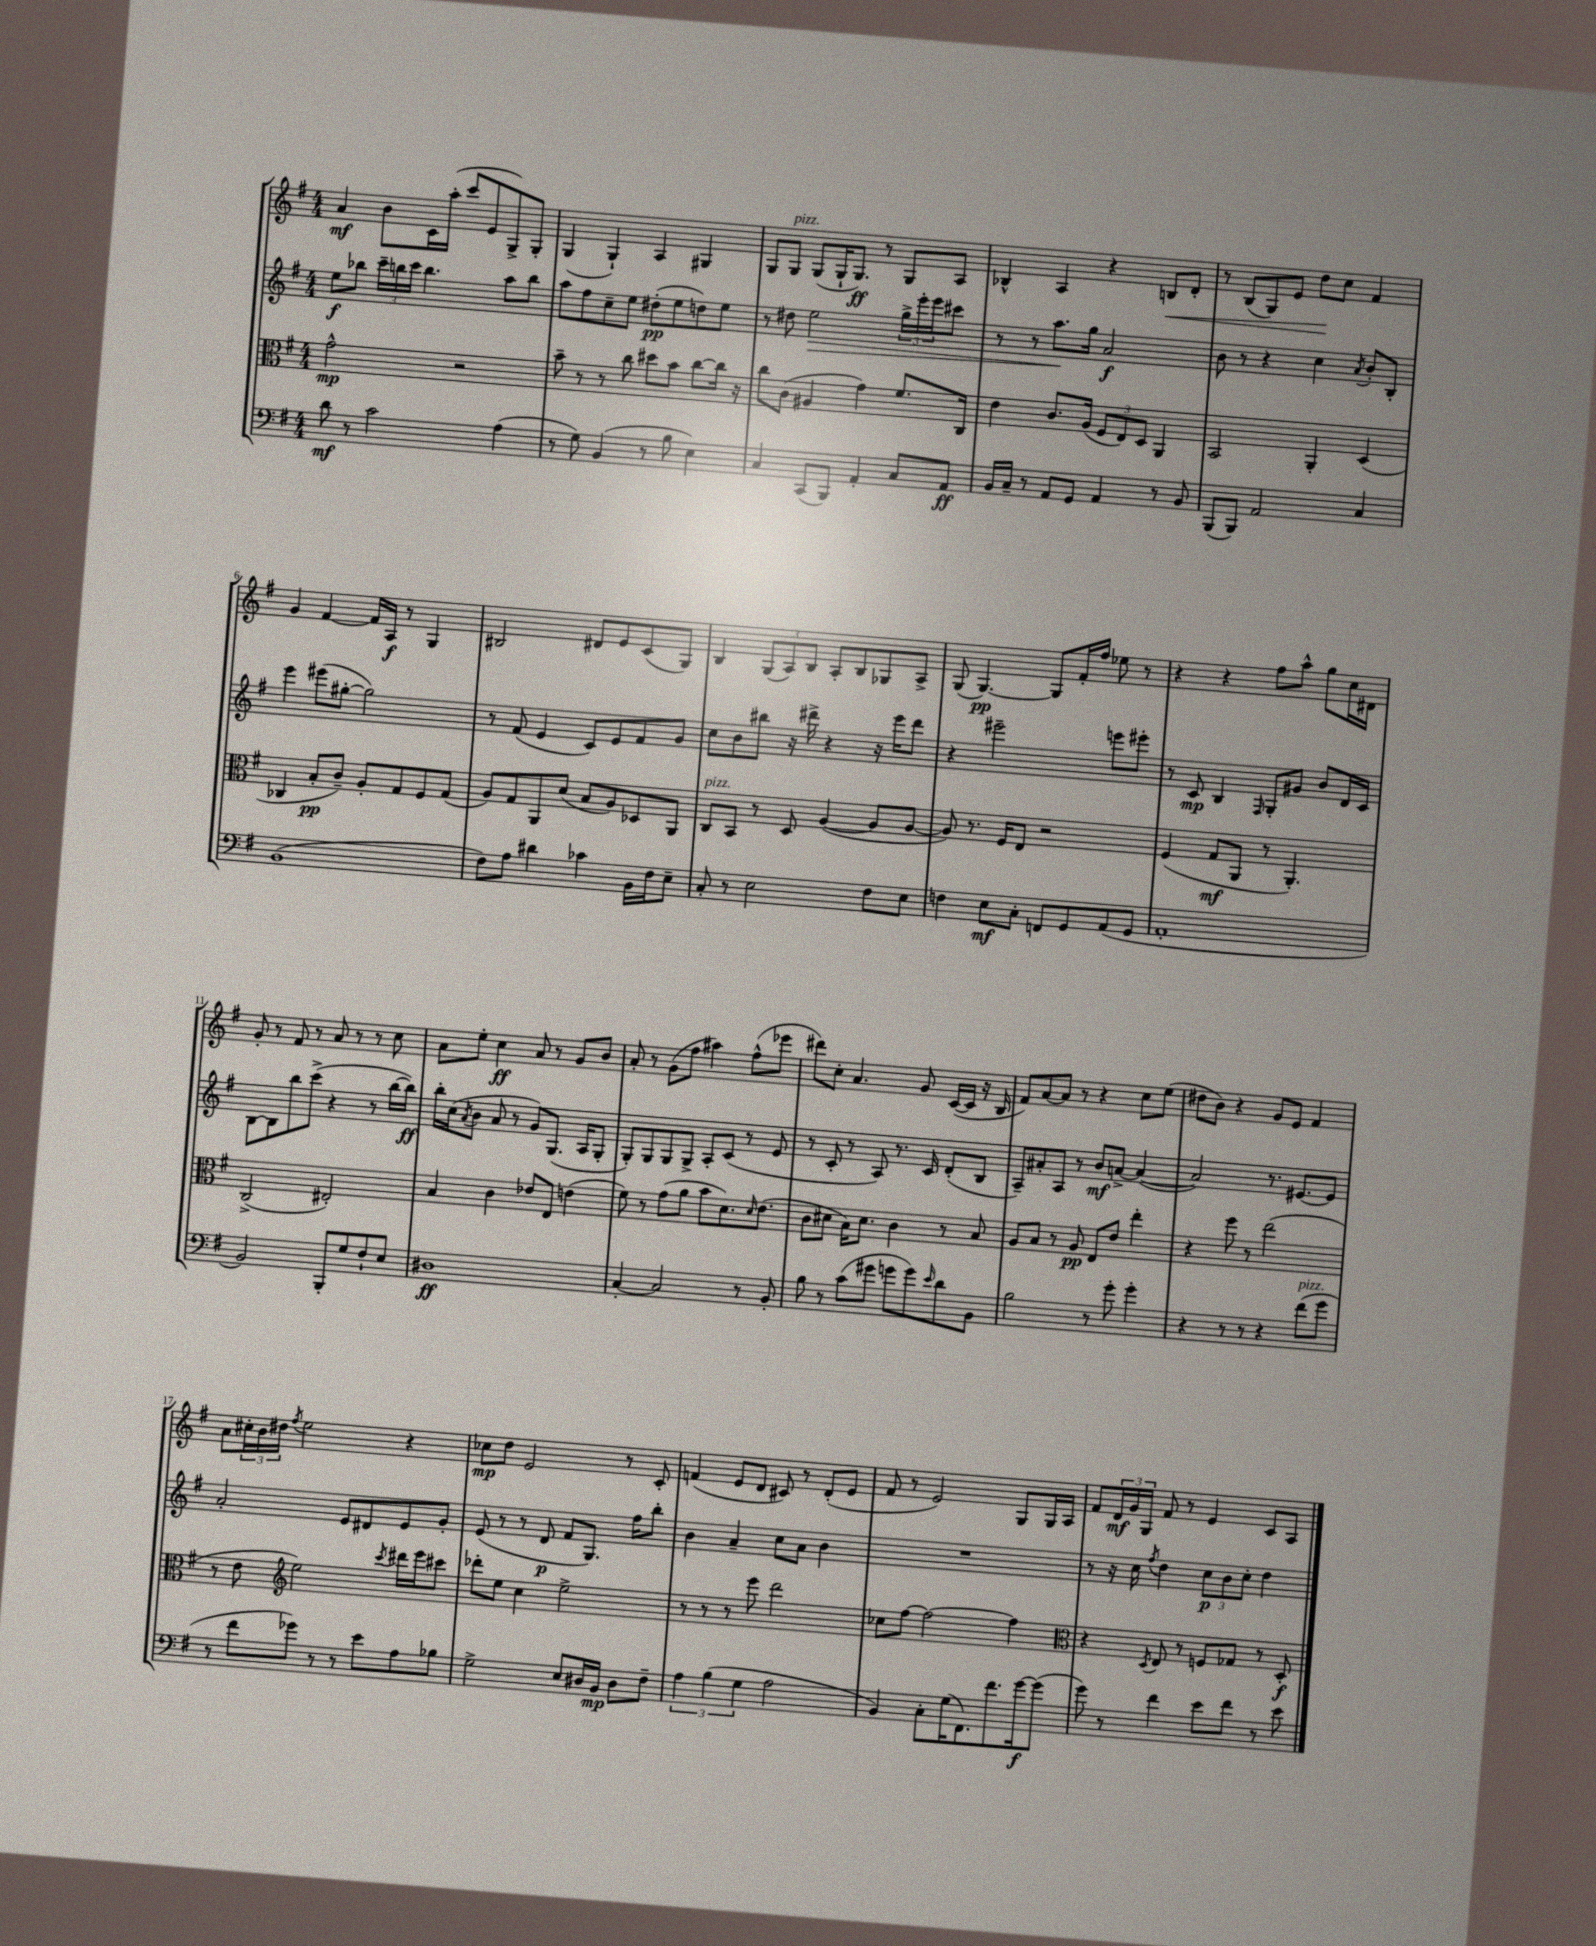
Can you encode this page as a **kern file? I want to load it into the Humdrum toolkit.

**kern	**kern	**kern	**kern
*staff4	*staff3	*staff2	*staff1
*clefF4	*clefC3	*clefG2	*clefG2
*k[f#]	*k[f#]	*k[f#]	*k[f#]
*M4/4	*M4/4	*M4/4	*M4/4
8d	2g^^	8ee	4a
8r	.	8bb-	.
2c	.	24ccc~	8b
.	.	24bb	.
.	.	24ccc	.
.	.	4.bb	16c
.	.	.	(16aa'
.	2r	.	8ccc
.	.	.	8e
(4A	.	8aa	8G^)
.	.	8bb	8G'
=	=	=	=
8r	8b~	8aa	(4G
8G)	8r	8ff#	.
(4BB	8r	8cc~	4G`)
.	8cc	8ee	.
8r	8dd#	(8dd#'	4A
8B	8b	8ee	.
4E)	[8cc	8dd)	4G#
.	16cc]	8ee	.
.	16r	.	.
=	=	=	=
4C	8cc	8r	8G
.	(8c	8dd#	8G
(8CC	4A#	2ee	(8G
8BBB)	.	.	16G`
.	.	.	8.G)
4AA'	4g)	.	.
.	.	.	8r
8C	8.f#	24gg^	8G
.	.	24eee'	.
.	.	24eee	.
8AA	.	8ccc#	8A
.	16C	.	.
=	=	=	=
16BB	4e	8r	4B-^^
16C~	.	.	.
8r	.	8r	.
8AA	8.c	8.aa	4A
8GG	.	.	.
.	(16A	16gg	.
4AA	12F#	2a	4r
.	12E)	.	.
.	12D	.	.
8r	4AA	.	8B
8BB	.	.	8d'
=	=	=	=
(8BBB	2BB	8b	8r
8BBB)	.	8r	(8B
2AA	.	4r	8G)
.	.	.	8e
.	4AA'	4cc	8dd
.	.	.	8cc
.	.	8qa	.
4C	(4D	8b'	4f#
.	.	8B'	.
=	=	=	=
(1BB	4C-	4eee	4g
.	8B'	(8eee#	[4f#
.	8c~)	[8gg#'	.
.	8A'	2gg#])	16f#]
.	.	.	16A
.	8G	.	8r
.	8F#	.	4G
.	(8G	.	.
=	=	=	=
8F#)	8A)	8r	2B#
8A	8G	(8f#	.
4d#	8AA	4e	.
.	(8d	.	.
4c-	8B	8c)	8d#
.	8A)	8e	8e
16BB	8D-	8f#	(8c
16F#	.	.	.
8E~	8AA	8g	8G)
=	=	=	=
8C'	8C	8cc	4B
8r	8BB	8b	.
2E	8r	8bb#	(12G
.	.	.	12A)
.	8D	16r	.
.	.	.	12B
.	.	16ddd#^	.
.	([4A	4r	8A'
.	.	.	8B
8F#	8A]	16r	8G-
.	.	16eee	.
8E	[8A	8ddd#	8A^
=	=	=	=
4F	8A])	4r	(8G
.	8.r	.	[4.G)
8E	.	2eee#~	.
.	16F#	.	.
8C'	8E	.	.
8FF	2r	.	8G]
8GG	.	.	16f#'
.	.	.	16ff#
(8AA	.	8eee	8ee-
8GG	.	8eee#'	8r
=	=	=	=
1AA'	(4F#	8r	4r
.	.	8c	.
.	8G	4B	4r
.	8AA	.	.
.	.	16qqF#	.
.	8r	8G'	8ff#
.	4.AA')	8g#	8aa^^
.	.	8b	8gg
.	.	16d	16cc
.	.	16c	16d#
=	=	=	=
2BB)	(2C^	[8B	8g'
.	.	8B]	8r
.	.	8bb	8f#
.	.	(8ccc^	8r
8BBB'	2E#')	4r	8a
8G	.	.	8r
8F#`	.	8r	8r
8E	.	[16bb	8cc
.	.	16bb])	.
=	=	=	=
1D#	4B	16bb'	8a
.	.	(16cc	.
.	.	8qa	.
.	.	8b	8ee'
.	4c	8a	4cc
.	.	8r	.
.	8e-	8g)	8a
.	8E	(8.G	8r
.	(4e	.	8g
.	.	16A	.
.	.	8G'	8b
=	=	=	=
[4C'	8f#)	8G')	8a'
.	8r	8G	8r
2C]	(8g	8G	(8g
.	8a	8G^	8ff#
.	8b	8A'	4aa#)
.	8.d)	(8c	.
8r	.	8r	(8ff#^^
.	16qqd	.	.
.	(8.e	.	.
8BB'	.	8e	8eee-
=	=	=	=
8B	8c	8r	8ddd#)
8r	8d#	8c'	8cc'
(8c	16B)	8r	4.a
.	8.d#	.	.
8g#	.	8A)	.
8g	4c	8.r	.
8g)	.	.	8g
.	.	16c	.
16qqe	.	.	.
8d	8r	(8d'	([16c
.	.	.	16c]
8BB	8B	8B	16r
.	.	.	16B
=	=	=	=
2B	8A	8A~)	8f#)
.	8B	8a#'	[8a
.	8r	8A	8a]
.	8A	8r	8r
8r	8E	8b	4r
8g'	8e	[8a^	.
4g'	4ee'	(4a_	8cc
.	.	.	(8ee
=	=	=	=
4r	4r	2a])	8dd#
.	.	.	8b)
8r	8ff#	.	4r
8r	8r	.	.
4r	(2ee	8.r	8g
.	.	.	8e
.	.	[8.e#	.
(8f#	.	.	4f#
8g	.	8e#]	.
=	=	=	=
8r	8r	2a'	8a
8f#	8e	.	24cc#'
.	.	.	24b
.	.	.	24dd#
*	*clefG2	*	*
.	.	.	8qff#
8g-)	2ee)	.	2ee
8r	.	.	.
8r	.	8e	.
8e	.	8d#	.
.	8qccc	.	.
8A	16ddd#	8e	4r
.	16eee	.	.
8B-	8ccc#	8g'	.
=	=	=	=
2G^	8ddd-'	(8e	8cc-
.	8ee	8r	8dd
.	4cc	8r	2e
.	.	8d	.
8E	2ee^	8f#	.
16D#	.	8.G)	.
16BB	.	.	.
8D#	.	.	8r
.	.	16ff#	.
8F#~	.	8bb'	8c'
=	=	=	=
6A	8r	4b	(4f
.	8r	.	.
(6B	.	.	.
.	8r	4a~	8e
6G	.	.	.
.	8eee	.	8d
2A	2ddd	8cc	8c#)
.	.	8a	8r
.	.	4b	(8d'
.	.	.	8e
=	=	=	=
4BB)	8cc-	1r	8f#
.	[8ff#	.	8r
8C'	2ff#_	.	2e)
(16G	.	.	.
8.FF#)	.	.	.
8.f#	.	.	.
.	4ff#]	.	8G
[16g	.	.	.
(8g]	.	.	16G
.	.	.	16A
=	=	=	=
*	*clefC3	*	*
8g)	4r	8r	8f#
8r	.	16r	24d
.	.	.	24g
.	.	16cc	.
.	.	.	24G
.	8qD	8qff#	.
4f#	8E	4dd	8f#
.	8r	.	8r
8e	8F	12cc	4e
.	.	12b	.
8f#	8G-	.	.
.	.	12cc'	.
8r	8r	4dd	8c
8e	8D'	.	8A
==	==	==	==
*-	*-	*-	*-
